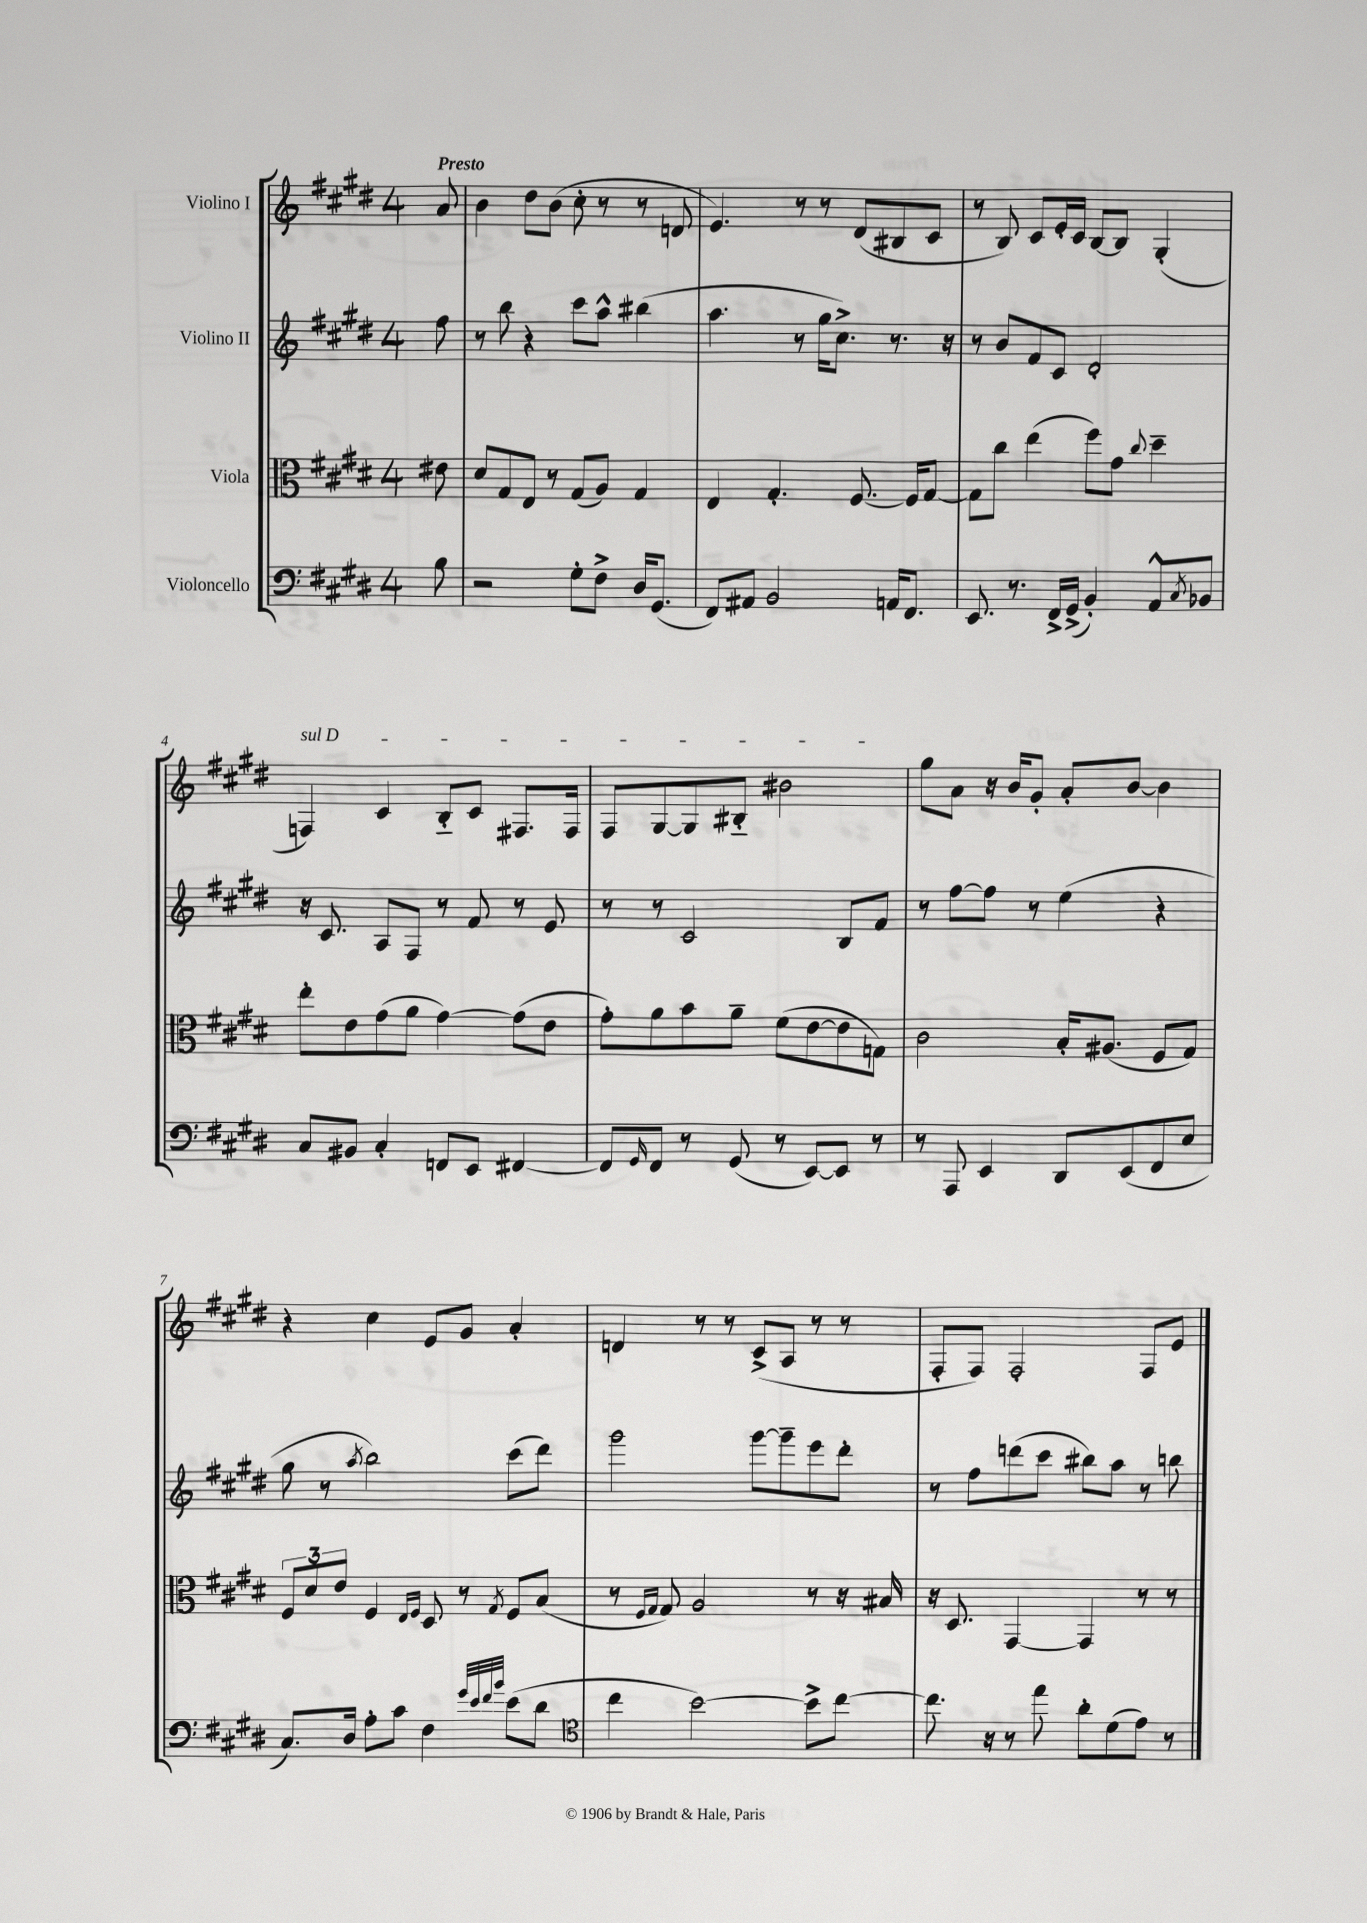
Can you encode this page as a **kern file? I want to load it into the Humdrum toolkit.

**kern	**kern	**kern	**kern
*staff4	*staff3	*staff2	*staff1
*clefF4	*clefC3	*clefG2	*clefG2
*k[f#c#g#d#]	*k[f#c#g#d#]	*k[f#c#g#d#]	*k[f#c#g#d#]
*M4/4	*M4/4	*M4/4	*M4/4
8B	8e#	8ff#	8a
=	=	=	=
2r	8d#	8r	4b
.	8G#	8bb	.
.	8E	4r	8dd#
.	8r	.	(8b
8G#'	(8G#	8ccc#	8cc#'
8F#^	8A)	8aa^^	8r
16D#	4G#	(4bb#	8r
(8.GG#	.	.	.
.	.	.	8d
=	=	=	=
8FF#)	4E	4.aa	4.e)
8AA#	.	.	.
2BB	4.G#'	.	.
.	.	8r	8r
.	.	16gg#	8r
.	.	8.cc#^)	.
.	[8.F#	.	(8d#
16AA	.	8.r	8B#
8.FF#	16F#]	.	.
.	[8G#	.	8c#
.	.	16r	.
=	=	=	=
8.EE	8G#]	8r	8r
.	8cc#	8b	8B)
8.r	.	.	.
.	(4ee	8f#	8c#
16FF#^	.	8c#	16e'
(16GG#^	.	.	16c#
4BB')	8ff#)	2d#'	[8B
.	8g#	.	8B]
.	8qqcc#	.	.
8AA^^	4dd#~	.	(4G#'
8qC#	.	.	.
8BB-	.	.	.
=	=	=	=
8C#	8ee'	16r	4F)
.	.	8.c#	.
8BB#	8e	.	.
4C#'	(8g#	8A	4c#
.	8a	8F#	.
8FF	[4g#)	8r	8B'~
8EE	.	8f#	8c#
[4FF#	(8g#]	8r	8.F#
.	8e	8e	.
.	.	.	16F#
=	=	=	=
8FF#]	8g#')	8r	8F#
16qqGG#	.	.	.
8FF#	8a	8r	[8G#
8r	8b	2c#	8G#]
(8GG#	8a~	.	8B#'~
8r	(8f#	.	2b#
[8EE)	[8e	.	.
8EE]	8e]	8B	.
8r	8G)	8f#	.
=	=	=	=
8r	2c#	8r	8gg#
8AAA	.	[8ff#	8a
4EE	.	8ff#]	16r
.	.	.	16b
.	.	8r	8g#'
8DD#	16B'	(4ee	8a'
.	(8.A#	.	.
(8EE	.	.	[8b
8FF#	8F#	4r	4b]
8E	8G#)	.	.
=	=	=	=
8.C#)	12F#	8gg#	4r
.	12d#	.	.
.	.	8r	.
.	12e	.	.
16D#	.	.	.
.	.	8qaa	.
8A'	4F#	2bb)	4cc#
8c#	.	.	.
.	16qqE	.	.
.	16qqF#	.	.
4F#	8D#	.	8e
.	8r	.	8g#
32qqg#	.	.	.
32qqe	.	.	.
32qqf#	.	.	.
32qqb	8qG#	.	.
(8e	8F#	(8ccc#	4a'
8d#	(8B	8ddd#)	.
=	=	=	=
*clefC4	*	*	*
4cc#	8r	2ggg#	4d
.	16qqF#	.	.
.	16qqG#	.	.
.	8G#)	.	.
[2b)	2A	.	8r
.	.	.	8r
.	.	[8ggg#	(8c#^
.	.	8ggg#~]	8A
8b^]	8r	8eee	8r
[8cc#	16r	8ddd#'	8r
.	16B#	.	.
=	=	=	=
8.cc#]	16r	8r	8F#'
.	8.D#	.	.
.	.	8ff#	8F#)
16r	.	.	.
8r	[4GG#	(8ddd	2F#'
8ee	.	8ccc#	.
8a'	4GG#]	8bb#)	.
(8d#	.	8aa	.
8e)	8r	8r	8F#
8r	8r	8bb	8e
==	==	==	==
*-	*-	*-	*-
